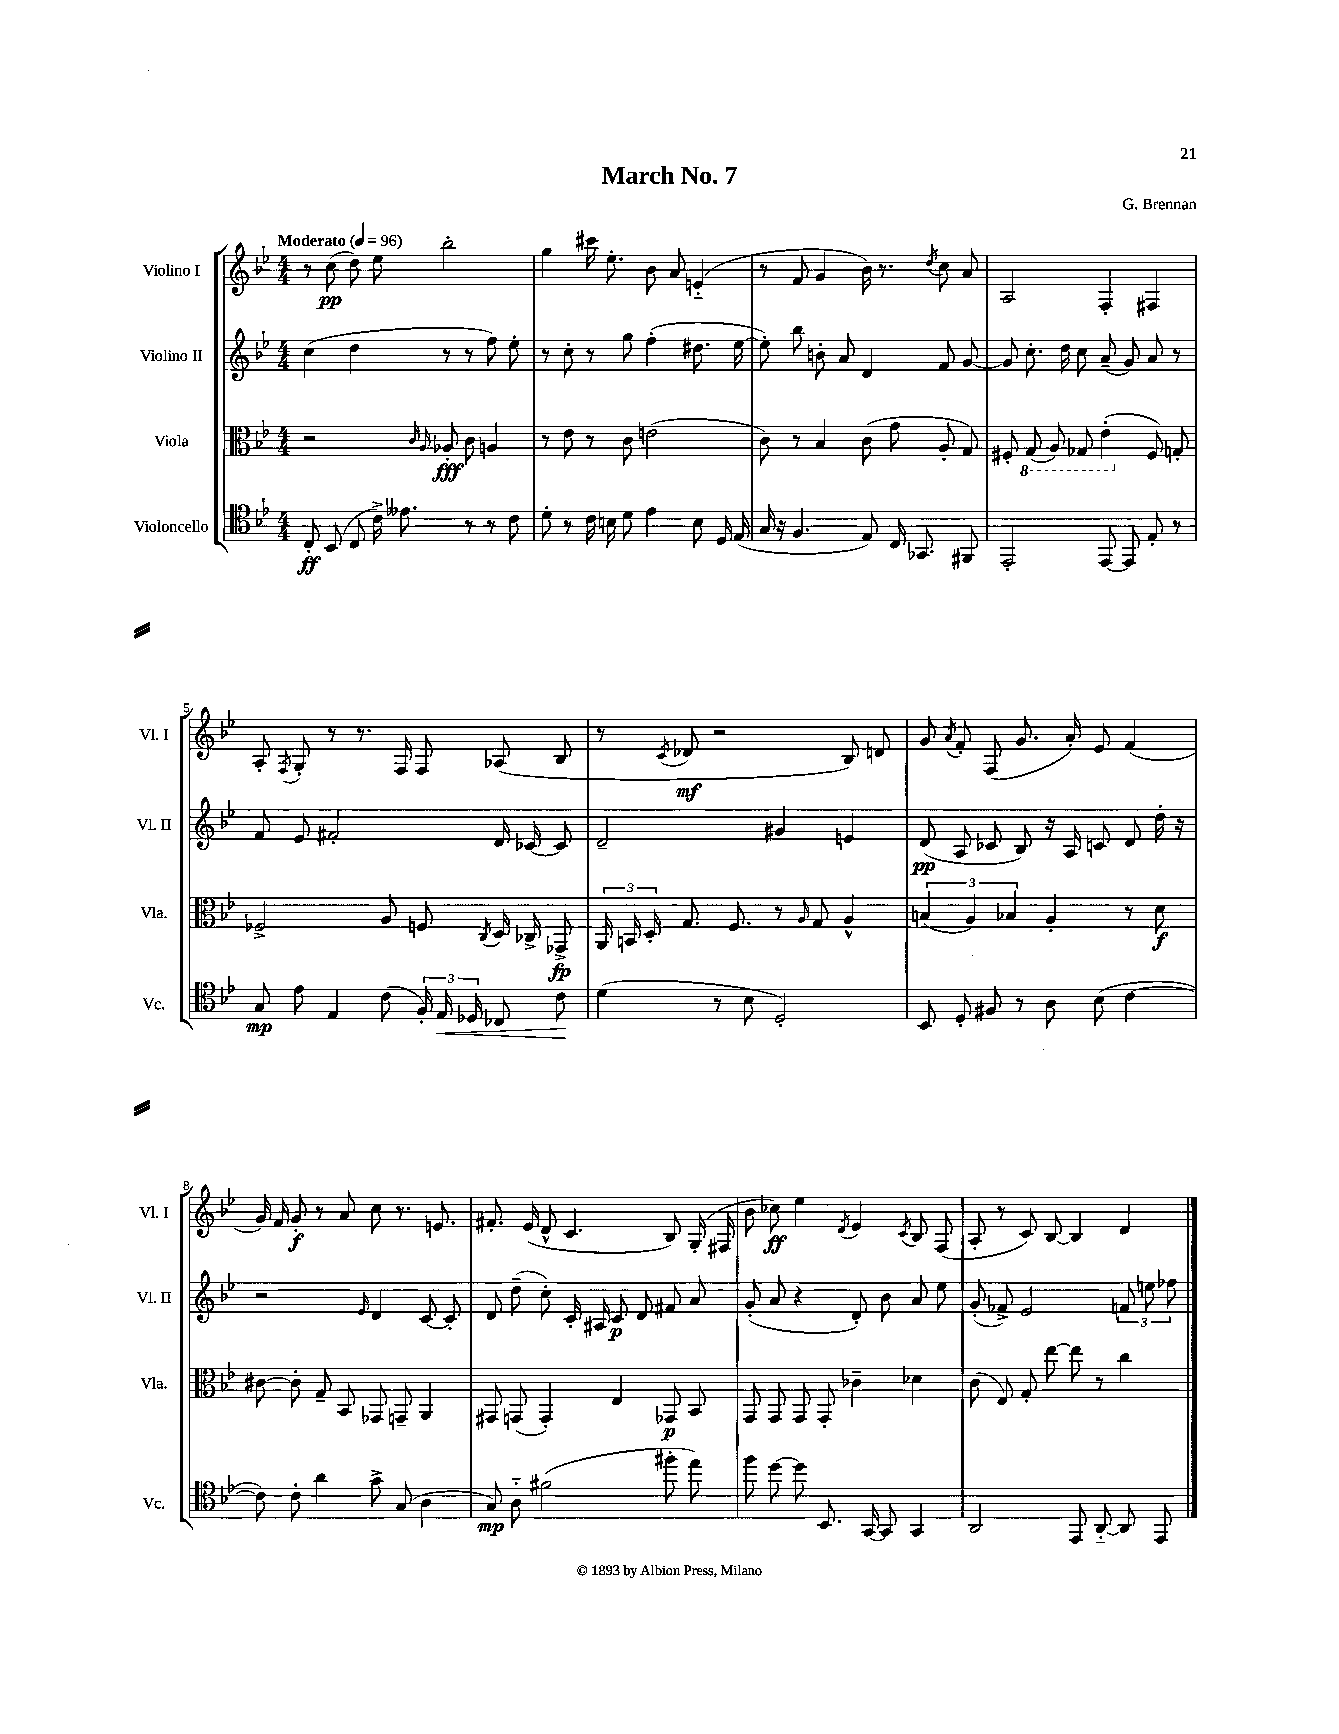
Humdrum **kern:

**kern	**kern	**kern	**kern
*staff4	*staff3	*staff2	*staff1
*clefC4	*clefC3	*clefG2	*clefG2
*k[b-e-]	*k[b-e-]	*k[b-e-]	*k[b-e-]
*M4/4	*M4/4	*M4/4	*M4/4
*MM96	*MM96	*MM96	*MM96
8C'	2r	(4cc	8r
(8BB-	.	.	(8cc
8C	.	4dd	8dd)
16c^)	.	.	8ee-
8.e--	.	.	.
.	16qqc	.	.
.	16qqA	.	.
.	8A-'	8r	2bb-'
8r	8c	8r	.
8r	4A	8ff)	.
8c	.	8ee-'	.
=	=	=	=
8d'	8r	8r	4gg
8r	8e-	8cc'	.
16c	8r	8r	16ccc#
16B	.	.	8.ee-'
8d	8c	8gg	.
4e-	(2e	(4ff'	8b-
.	.	.	8a
8B	.	8.dd#	(4e'~
16D	.	.	.
(16E-	.	[16ee-	.
=	=	=	=
16G	8c)	8ee-'])	8r
16r	.	.	.
4.F	8r	8bb-	8f
.	4B-	8b'	4g
.	.	8a	.
8E-)	(8c	4d	16b-)
.	.	.	8.r
16C	8g	.	.
8.GG-	.	.	.
.	.	.	8qdd
.	8A'	8f	8cc
8FF#	8G)	[8g	8a
=	=	=	=
2EE-'	8F#'	8g]	2A
.	(8GG	8.cc'	.
.	8AA)	.	.
.	.	16dd	.
.	8GG-	8cc	.
[8EE-	(4E-'	(8a~	4F'
8EE-]	.	8g)	.
8E-'	8F#)	8a	4F#
8r	8G'	8r	.
=	=	=	=
8G	2F-^	8f	8A'
.	.	.	8qF
8e-	.	8e-	8G'
4E-	.	2f#'	8r
.	.	.	8.r
(8c	8A	.	.
.	.	.	16F
24F')	8F	.	8F
24E-	.	.	.
24D-	.	.	.
.	8qC	.	.
8C-	16D	16d	(8A-
.	16C-^	[16c-	.
8c	8GG-^	8c-]	8B-
=	=	=	=
(4d	24AA	2d~	8r
.	24BB	.	.
.	24D'	.	.
.	.	.	8qc
.	8.G	.	8d-
8r	.	.	2r
.	8.F	.	.
8B-	.	.	.
2D')	8r	4g#	.
.	16qqA	.	.
.	8G	.	.
.	4A^^	4e	8B-)
.	.	.	8d
=	=	=	=
8BB-	(6B	(8d	8g
.	.	.	8qa
8D'	.	8A	8f'
.	6A)	.	.
8F#	.	8c-	(8F
.	6B-	.	.
8r	.	8B-)	8.g
8A	4A'	16r	.
.	.	16A	16a')
(8B-	.	8c	8e-
[4c	8r	8d	(4f
.	8d	16dd'	.
.	.	16r	.
=	=	=	=
8c])	[8c#	2r	16g)
.	.	.	16f
8c'	8c#']	.	8g'
4a	8G~	.	8r
.	8BB-	.	8a
.	.	16qqe-	.
8g^	8GG-	4d	8cc
(8G	8GG~	.	8.r
4A	4AA	[8c	.
.	.	.	8.e
.	.	8c']	.
=	=	=	=
8G)	8GG#	8d	8.f#'
8A'~	(8GG	(8dd~	.
.	.	.	(16e-
(2f#	4GG')	8cc')	8d^^
.	.	16c'	4.c
.	.	16A#	.
.	4E-	8c	.
.	.	8d	.
8ff#'	8GG-	8f#	8B-)
8ee-)	8BB-	8a	(16G'
.	.	.	16F#
=	=	=	=
8ff	8GG	(8g'	8b-
[8dd	8GG	8a	8cc-)
8dd]	8GG	4r	4ee-
8.BB-	8GG'	.	.
.	.	.	8qd
.	4c-~	8d')	4e-
[16GG	.	.	.
8GG]	.	8b-	.
.	.	.	8qc
4GG	4d-	8a	8B-
.	.	8ee-	(8F
=	=	=	=
2AA	(8c	(8g'	8A'
.	8E-)	8f-^)	8r
.	8G'	2e-	8c)
.	[8ee-	.	[8B-
8EE-	8ee-]	.	4B-]
[8AA'~	8r	.	.
8AA]	4cc	12f	4d
.	.	12ee	.
8EE-	.	.	.
.	.	12ff-	.
==	==	==	==
*-	*-	*-	*-
